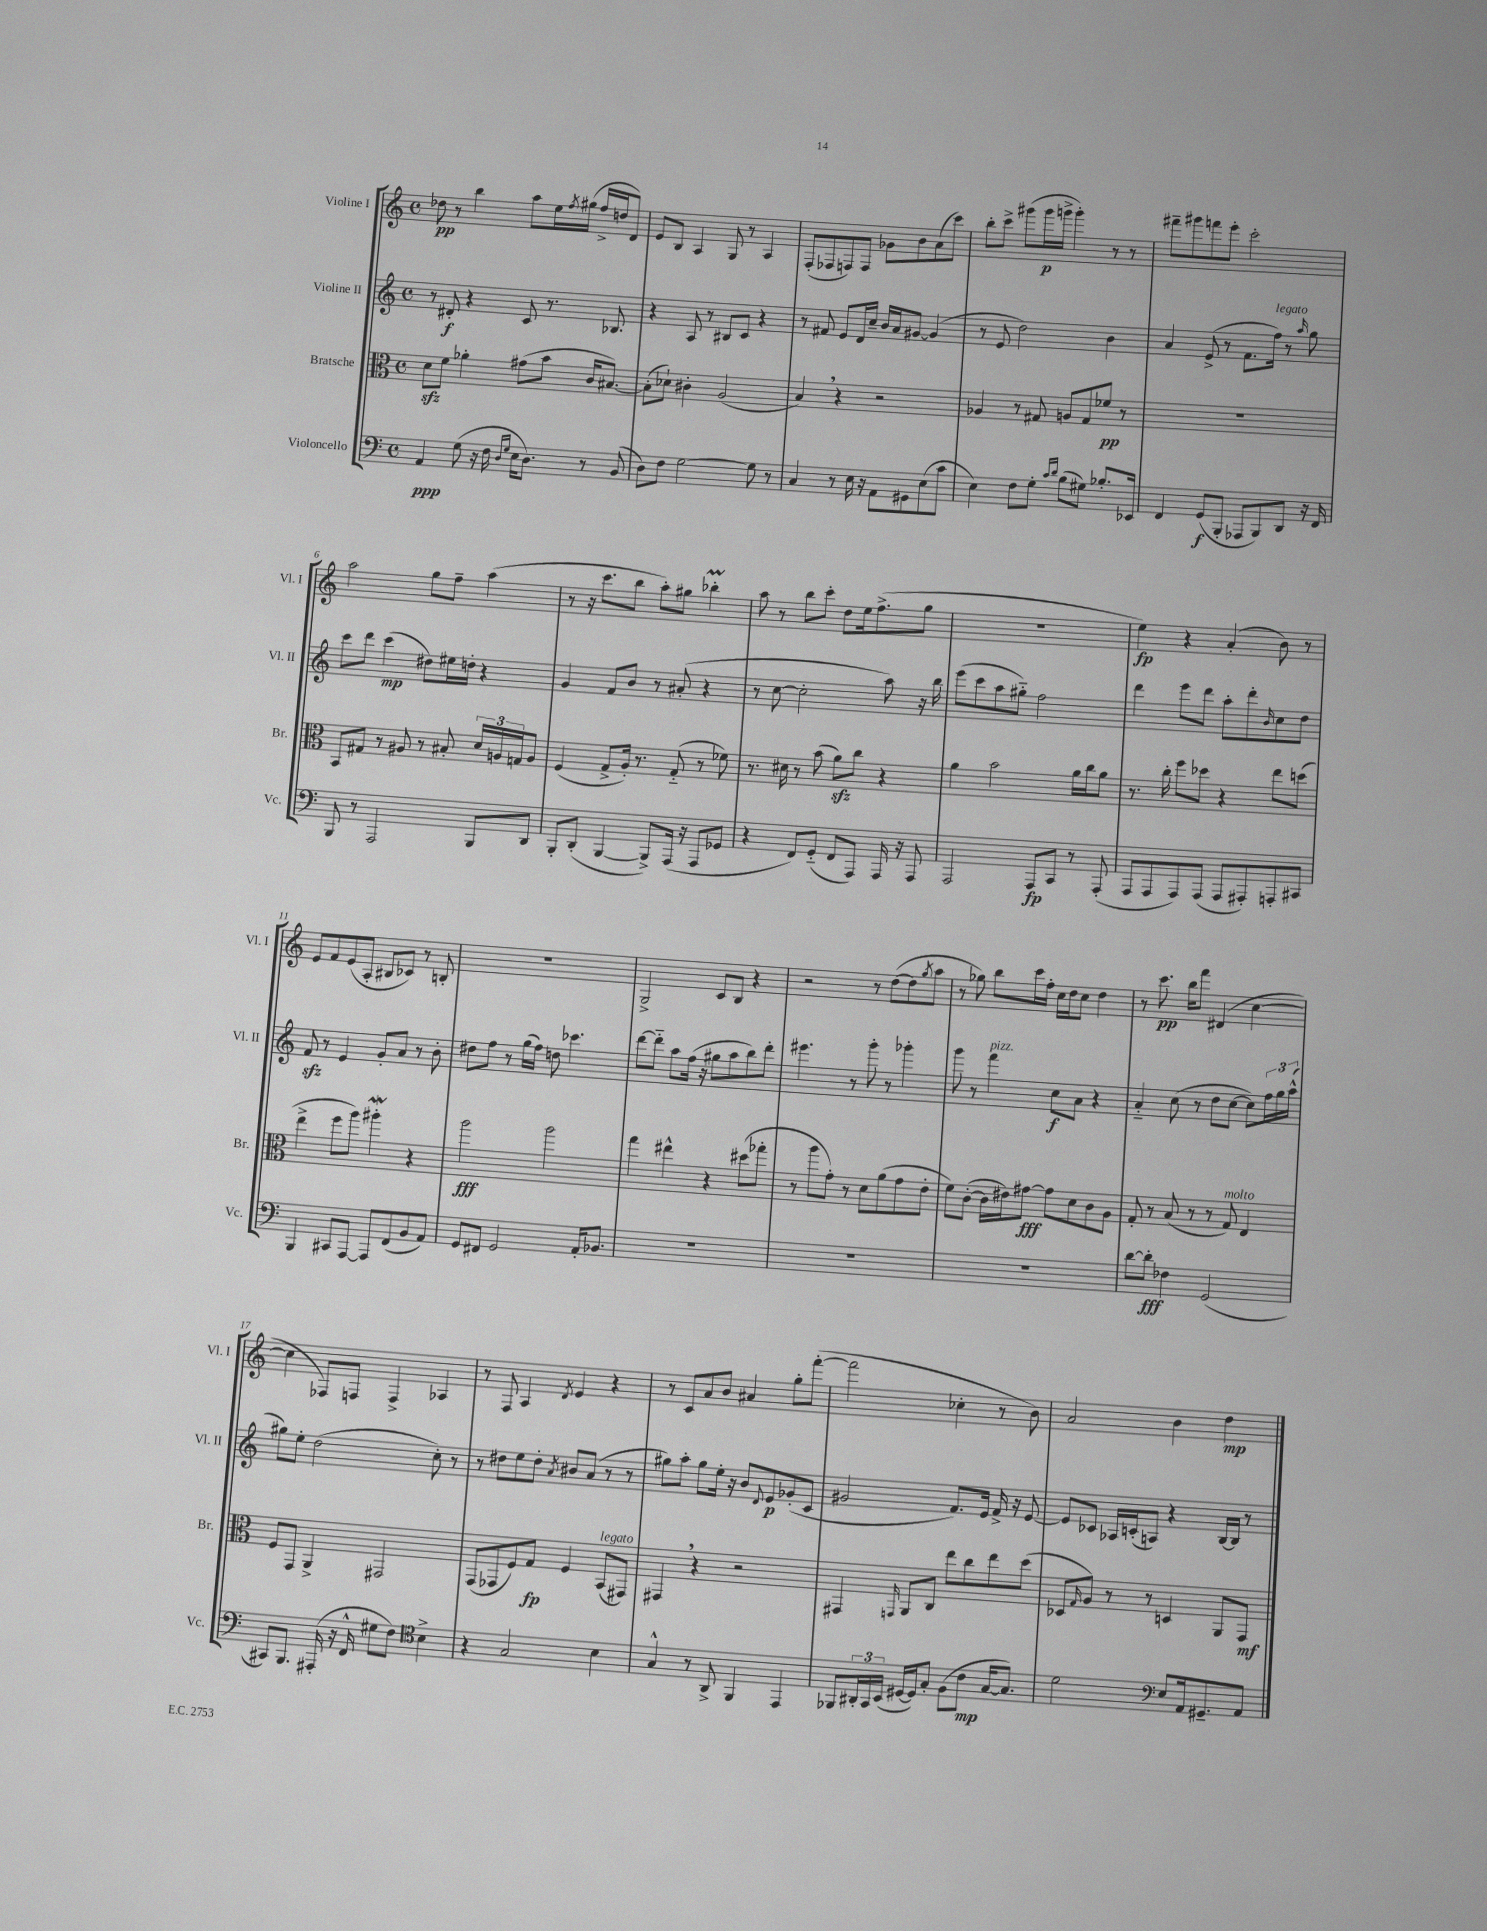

**kern	**kern	**kern	**kern
*staff4	*staff3	*staff2	*staff1
*clefF4	*clefC3	*clefG2	*clefG2
*k[]	*k[]	*k[]	*k[]
*M4/4	*M4/4	*M4/4	*M4/4
*met(c)	*met(c)	*met(c)	*met(c)
4AA/	8d\L	8r	8dd-\
.	8f\J	8d#'/	8r
(8G\	4a-'\	4r	4bb\
16r	.	.	.
16F\	.	.	.
16qqD/LL	.	.	.
16qqG/JJ	.	.	.
16E\LK	(8g#\L	8c/	8aa\L
8.D\J)	.	.	.
.	8b\J	8.r	16ee\L
.	.	.	8qff/
.	.	.	(16gg#\JJ
8r	16c/LK	.	16ff^/LL
.	[8.B#/J)	8.B-/	16dd/J
(8BB/	.	.	8d/J)
=	=	=	=
8D\L)	(8B#'\]L	4r	8e/L
8F\J	8d-`\J)	.	8B/J
[2G\	4c#'\	8A/	4A/
.	.	8r	.
.	(2A/	8B#/L	8G/
.	.	8c/J	8r
8G\]	.	4r	4A/
8r	.	.	.
=	=	=	=
4C/	4B/)	8r	(8F'/L
.	.	8f#/	8F-/
8r	4r	8e/L	8F/)
16E\	.	16d/L	8F/J
16r	.	16cc~/JJ	.
8AA\L	2r	16b/LL	8g-\L
.	.	16a/J	.
8GG#\	.	[8g#/J	8b\
(8E\	.	(4g#/]	(8a\
8c\J	.	.	8ccc\J)
=	=	=	=
4E\)	4A-/	8r	8bb'\L
.	.	8e/	8ccc^\J
8F\L	8r	2dd\)	(8ggg#\L
8G'\J	8G#/	.	16ggg#\L
.	.	.	16ggg^\JJ
16qqc/LL	.	.	.
16qqd/JJ	.	.	.
(8B\L	8A/L	.	4ggg'\)
8G#\J)	8G#/	.	.
8.B-'/L	8f-/J	4b\	8r
.	8r	.	8r
16EE-/Jk	.	.	.
=	=	=	=
4FF/	1r	4a/	8fff#~\L
.	.	.	8ggg#\
(8GG/L	.	(8e^/	8fff\
8BBB'/J	.	8r	8eee'\J
8AAA-/L	.	8.f\L	2ccc'\
8BBB/)	.	.	.
.	.	16ff\Jk)	.
8DD/J	.	8r	.
.	.	16qqaa/	.
16r	.	8gg\	.
16FF/	.	.	.
=	=	=	=
8BBB/	8BB/L	8ccc\L	2aa\
8r	8G#/J	8ddd\J	.
2AAA/	8r	(4ccc\	.
.	8A#/	.	.
.	8r	8dd#\L)	8gg\L
.	8B#'/	16ee#\L	8ff~\J
.	.	16dd'\JJ	.
8BBB/L	24d/LL	4r	(4aa\
.	24A/	.	.
.	24G/J	.	.
8DD/J	8A/J	.	.
=	=	=	=
8BBB'/L	(4F/	4g/	8r
(8DD'/J	.	.	16r
.	.	.	8.ccc\L
[4BBB/	8G^/L	8f/L	.
.	16A'/Jk)	8b/J	8bb\J
.	8.r	.	.
8BBB^/]L)	.	8r	8aa'\L)
(16AAA/Jk	(8G'~/	(8a#'/	8gg#\J
16r	.	.	.
8AAA/L	8r	4r	4bb-'\
8GG-/J	8f-\)	.	.
=	=	=	=
4r	8.r	8r	8aa\
.	.	[8cc\	8r
.	16d#\	.	.
8FF/L)	8r	2cc'\]	8bb\L
(8GG'~/J	(8b\	.	8ccc'\J
8FF/L	8a\L)	.	8dd\L
8AAA/J)	8cc\J	.	16ee\k
.	.	.	(8.ff^\
16AAA/	4r	8aa\)	.
16r	.	.	.
8AAA/	.	16r	8gg\J
.	.	16bb\	.
=	=	=	=
2AAA/	4a\	(8eee\L	1r
.	.	8ccc\	.
.	2b\	8aa\	.
.	.	8gg#'~\J)	.
8AAA/L	.	2ff\	.
8CC/J	.	.	.
8r	16a\LL	.	.
.	16cc\J	.	.
(8AAA'/	8a\J	.	.
=	=	=	=
8AAA/L	8.r	4ddd\	4ee\)
8AAA/	.	.	.
.	16cc'\	.	.
8AAA/)	8ff\L	8eee\L	4r
(8AAA/J	8dd-\J	8ddd\J	.
8AAA/L	4r	8aa'\L	(4a'/
8AAA#'/)	.	8ddd'\	.
.	.	16qqb/	.
8AAA'/	8ee\L	8cc\	8b\)
8CC#/J	(8dd\J	8dd\J	8r
=	=	=	=
4BBB/	4ee^\	8f/	8e/L
.	.	8r	8f/
8CC#/L	8ff\L	4e/	(8e/
[8AAA/J	8aa\J)	.	8A'/J
8AAA/]L	4aa#'\	8g'/L	8B#/L
(8FF/	.	8a/J	8c-/J)
8BB/	4r	8r	8r
8AA/J)	.	8b'\	8B'/
=	=	=	=
8GG/L	2aa\	8dd#\L	1r
8FF#/J	.	8ff\J	.
2GG/	.	8r	.
.	.	(16gg\LL	.
.	.	16ff\JJ)	.
.	2aa\	8dd\	.
.	.	4.ccc-\	.
16AA'/LK	.	.	.
8.BB-/J	.	.	.
=	=	=	=
1r	4gg\	[8ddd\L	2G^/
.	.	8ddd'~\]J	.
.	4ee#^^\	8aa\L	.
.	.	(16ff\Jk	.
.	.	16r	.
.	4r	8gg#\L	8c/L
.	.	8aa\	8B/J
.	(8dd#\L	8bb\)	4r
.	8gg-'\J	8ddd'\J	.
=	=	=	=
1r	8r	4.eee#\	2r
.	8aa\L	.	.
.	8g'\J)	.	.
.	8r	8r	.
.	8d\L	8ggg'\	8r
.	(8a\	8r	([8dd\L
.	8g\	4ggg-'\	8dd\]
.	.	.	8qgg/
.	8e'\J	.	8aa\J
=	=	=	=
1r	8f\L)	8ggg\	8r
.	([8c'\J	8r	8gg-\)
.	16c\]LL	4fff\	8bb\L
.	16e#\J)	.	.
.	[8g#\J	.	16ccc\L
.	.	.	16ff'\JJ
.	8g#\]L	8cc\L	16cc\LL
.	.	.	16dd\J
.	8d\	8a\J	8cc\J
.	8c\	4r	4dd\
.	8A\J	.	.
=	=	=	=
[8d\L	8G'/	4a'~/	8r
8d'\]J	8r	.	8.ccc\
4F-\	(8B/	(8cc\	.
.	.	.	16bb\LK
.	8r	8r	8fff\J
(2GG/	8r	8dd\L	(4d#/
.	8G/)	[8cc\J	.
.	4E/	8cc\]L)	[4cc\
.	.	24ff\L	.
.	.	24gg\	.
.	.	(24aa^^\JJ	.
=	=	=	=
8CC#/L)	8F/L	8gg#\L)	4cc\]
8.BBB/J	8GG/J	8ee'\J	.
.	4AA^/	(2dd\	8F-/L)
(16AAA#'/	.	.	.
16r	.	.	8F/J
16FF^^/	.	.	.
8G#\L	2GG#/	.	4F^/
8F\J)	.	.	.
*clefC4	*	*	*
4B^\	.	8cc'\)	4A-/
.	.	8r	.
=	=	=	=
4r	(8GG/L	8r	8r
.	8GG-/	8dd#\L	8F/
2G/	8F/)	8ee\	4A/
.	8G/J	8dd#'\J	.
.	.	8qa/	8qd/
.	4F/	8b#/L	4e/
.	.	(8a/J	.
4B\	(8BB/L	8r	4r
.	8GG#/J)	8r	.
=	=	=	=
4G^^/	4GG#/	8gg#\L)	8r
.	.	8aa'\J	8c/L
8r	4r	8gg#\L	8a/
8AA^/	.	16ee'\Jk	8b/J
.	.	16r	.
4FF/	2r	8b/L	4a#/
.	.	8qqd/	.
.	.	8e/	.
4EE/	.	(8g-'/	8gg'\L
.	.	8c/J	([8fff'\J
=	=	=	=
8FF-/L	4GG#/	2g#/	2fff\]
24AA#'/L	.	.	.
24GG/	.	.	.
(24BB/JJ	.	.	.
.	16qqGG/	.	.
[16D#/LL	8AA/L	.	.
16D#/]J)	.	.	.
8G'/J	8C/J	.	.
(8F\L	8ee\L	8.f/L)	4cc-'\
8c\J	8cc\	.	.
.	.	16e/Jk	.
[16G/LK	8ee\	16f^/	8r
8.G/]J)	.	16r	.
.	(8dd\J	[8e/	8b\)
=	=	=	=
2d\	8D-/L	8e/]L	2a/
.	16qqG/	.	.
.	8A/J)	8c-/J	.
.	8r	16A-/LL	.
.	.	(16c'/J	.
.	8r	8A/J)	.
*clefF4	*	*	*
8E/L	4D/	4r	4b\
16AA/k	.	.	.
8.GG#~/	.	.	.
.	8AA/L	[16B/LL	4dd\
.	.	16B/]JJ	.
8AA/J	8GG/J	8r	.
==	==	==	==
*-	*-	*-	*-
